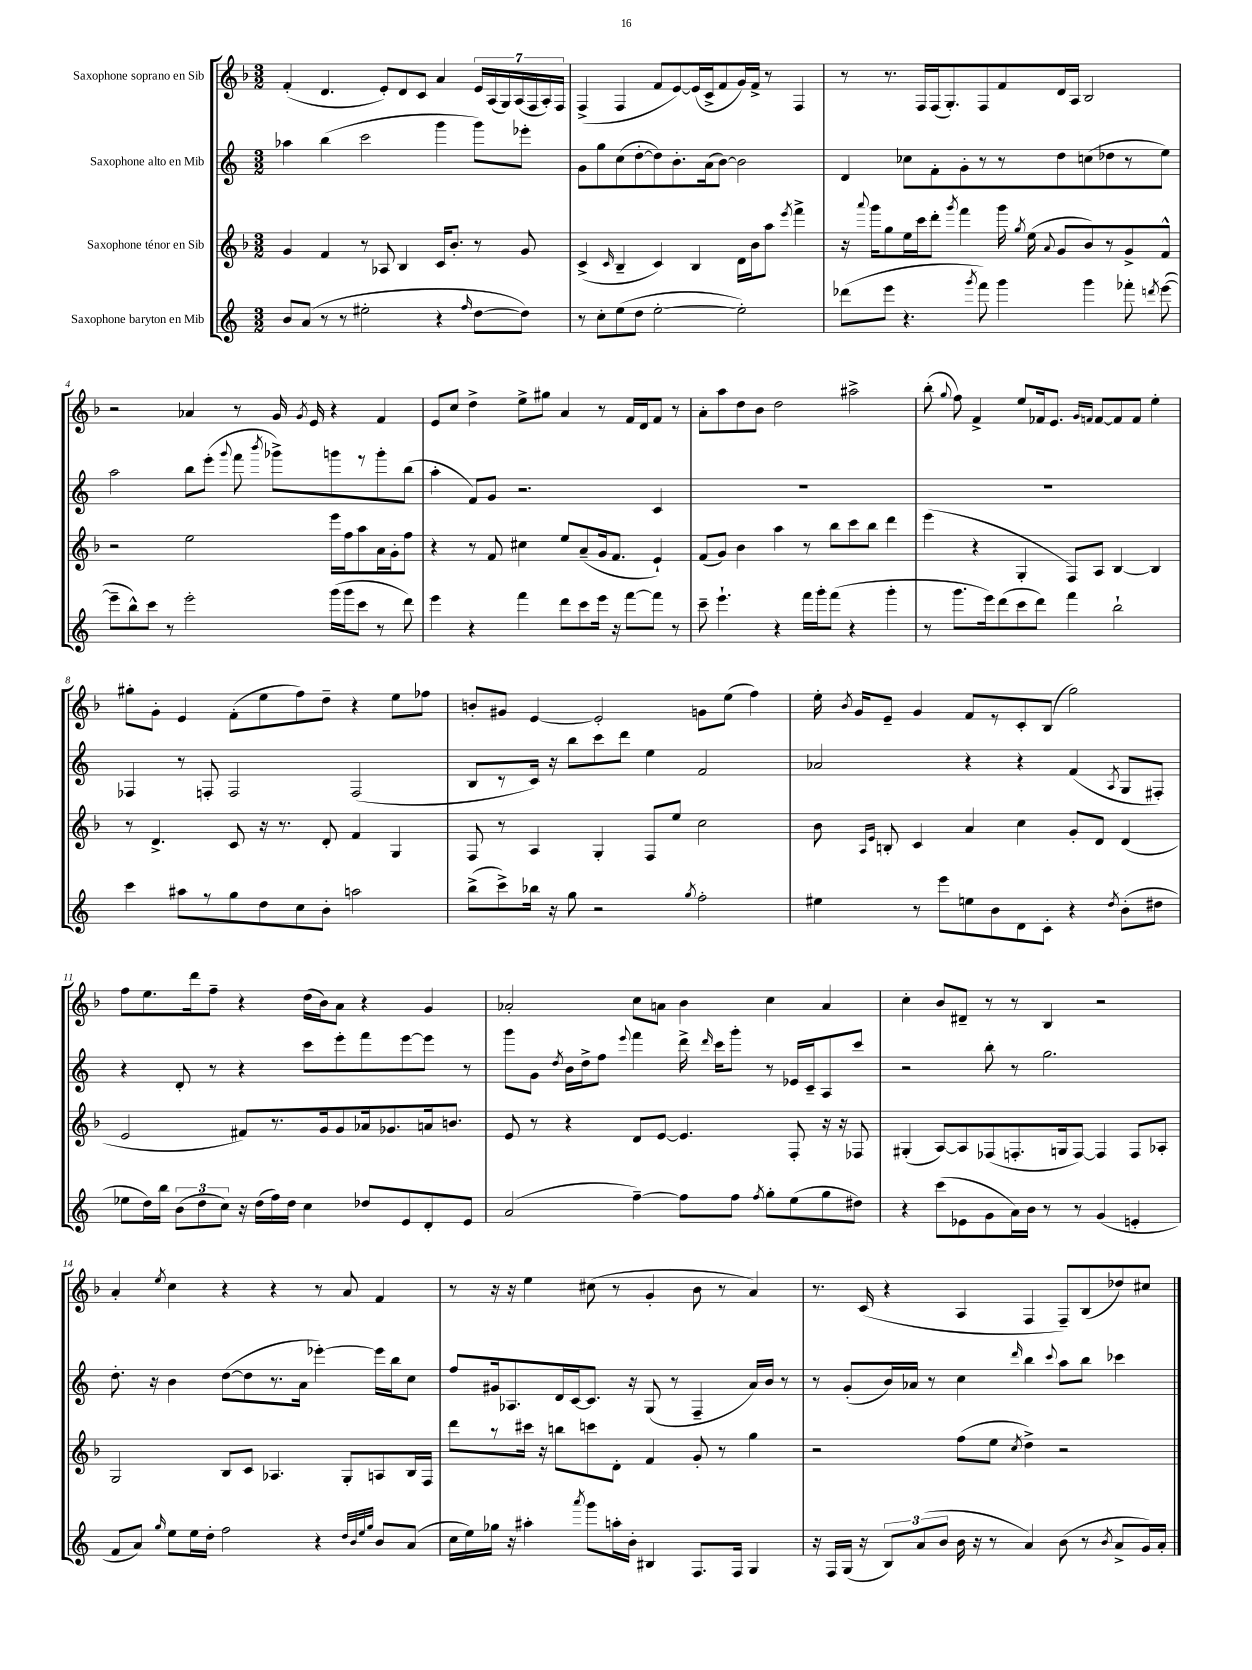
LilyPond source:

<<
\new StaffGroup <<
\new Staff = "s0" \with { instrumentName = "Saxophone soprano en Sib" } {
    \clef treble \key f \major \numericTimeSignature \time 3/2
    \autoBeamOff f'4-.( d'4. e'8[-.) d'8 c'8] a'4 \tuplet 7/4 { e'16[ a16( g16) a16( f16 a16-.) f16] } |
    f4->( f4 f'8[ e'8~) e'16( c'16-> f'8 g'16) f'16]-> r8 f4 |
    r8 r8. f16[ f16( g8.-.) f8 f'8 d'16 a16] bes2 |
    r2 aes'4 r8 g'16 \acciaccatura { g'8 } e'16 r4 f'4 |
    e'8[ c''8] d''4-> e''8[-> gis''8] a'4 r8 f'16[ d'16 f'8] r8 |
    a'8[-. a''8 d''8 bes'8] d''2 ais''2-> |
    bes''8-.( \appoggiatura { g''8 } f''8) f'4-> e''8[ fes'16 e'8.] \grace { g'16[ f'16] } f'8[~ f'8 f'8] e''4-. |
    gis''8[-. g'8]-. e'4 f'8[-.( e''8 f''8) d''8]-- r4 e''8[ fes''8] |
    b'8[-. gis'8] e'4~ e'2-. g'8[ e''8]( f''4) |
    e''16-. \acciaccatura { bes'8 } g'16[ e'8]-- g'4 f'8[ r8 c'8-. bes8]( g''2) |
    f''8[ e''8. d'''16 f''8]-- r4 d''16[( bes'16) a'8] r4 g'4 |
    aes'2-. c''8[ a'8] bes'4 c''4 a'4 |
    c''4-. bes'8[ dis'8]-- r8 r8 bes4 r2 |
    a'4-. \acciaccatura { e''8 } c''4 r4 r4 r8 a'8 f'4 |
    r8 r16 r16 e''4 cis''8( r8 g'4-. bes'8 r8 a'4) |
    r8. c'16( r4 a4 f4 f8[--) bes8( des''8) cis''8] \bar "|." |
}
\new Staff = "s1" \with { instrumentName = "Saxophone alto en Mib" } {
    \clef treble \key c \major \numericTimeSignature \time 3/2
    \autoBeamOff aes''4 b''4( c'''2 g'''4 g'''8[) ees'''8]-. |
    g'8[ g''8 c''8( d''8~-. d''8) b'8.-. a'16( b'8]~) b'2 |
    d'4 ces''8[ f'8-. g'8-. r8 r8 d''8 c''8( des''8 r8 e''8]) |
    a''2 b''8[ e'''8]-.( \appoggiatura { g'''8 } f'''8 \acciaccatura { b'''8 } ges'''8[->) g'''8 r8 g'''8-. b''8]( |
    a''4-. f'8[) g'8] r2. c'4 |
    R1. |
    R1. |
    fes4 r8 f8-. f2 f2( |
    b8[ r8 c'16]) r16 b''8[ c'''8 d'''8] e''4 f'2 |
    aes'2 r4 r4 f'4( \acciaccatura { a8 } g8[ fis8]-.) |
    r4 d'8-. r8 r4 c'''8[ e'''8-. f'''8 e'''8~ e'''8] r8 |
    g'''8[ g'8] \acciaccatura { d''8 } b'16[ d''16-> f''8] \appoggiatura { e'''8 } f'''4 d'''16-> \grace { d'''16 } c'''16[ g'''8]-. r8 ees'16[ c'16-- a8 c'''8] |
    r2 b''8-. r8 g''2. |
    d''8.-. r16 b'4 d''8[~( d''8 r8. a'16] ees'''4~-.) ees'''16[ b''16 c''8] |
    f''8[ gis'16 aes8. d'16 c'16~ c'8.] r16 g8( r8 f4-- a'16[) b'16] r8 |
    r8 g'8[-.( b'16) aes'16] r8 c''4 \grace { d'''16 } b''4 \appoggiatura { c'''8 } a''8[ b''8] ces'''4 \bar "|." |
}
\new Staff = "s2" \with { instrumentName = "Saxophone ténor en Sib" } {
    \clef treble \key f \major \numericTimeSignature \time 3/2
    \autoBeamOff g'4 f'4 r8 aes8 bes4 c'16[ bes'8.]-. r8 g'8 |
    c'4->( \grace { c'16 } bes4-- c'4) bes4 d'16[ bes'16 a''8] \acciaccatura { e'''8 } f'''4-> |
    r16 \appoggiatura { a'''8 } g'''16[ g''8 e''16 c'''16 d'''8]-. \acciaccatura { g'''8 } f'''4 g'''16 \acciaccatura { g''8 } e''16( \appoggiatura { a'8 } g'8[ bes'8) r8 g'8-> f'8]-^ |
    r2 e''2 e'''16[ f''16 a''8 a'16 g'16-. f''8] |
    r4 r8 f'8 cis''4 e''8[ a'8--( g'16 f'8.] e'4-!) |
    f'8[( g'8]) bes'4 a''4 r8 bes''8[ c'''8 bes''8] d'''4 |
    e'''4( r4 g4-. f8[) a8] bes4~ bes4 |
    r8 d'4.-> c'8 r16 r8. d'8-. f'4 g4 |
    f8 r8 a4 g4-. f8[ e''8] c''2 |
    bes'8 \grace { a16[ e'16] } b8-. c'4 a'4 c''4 g'8[-. d'8] d'4( |
    e'2 fis'8[) r8. g'16 g'8 aes'16 ges'8. a'16 b'8.] |
    e'8 r8 r4 d'8[ e'8]~ e'4. f8-. r16 r16 fes8 |
    gis4-.( a8[~) a8 fes8( f8.-. g16 f8]~) f4 f8[ aes8]-. |
    g2 bes8[ c'8] aes4. g8[-. a8 bes16 f16] |
    d'''8[ r8 cis'''16] r16 b''8[ c'''8 d'8]-. f'4 g'8-. r8 g''4 |
    r2 f''8[( e''8] \acciaccatura { c''8 } d''4->) r2 \bar "|." |
}
\new Staff = "s3" \with { instrumentName = "Saxophone baryton en Mib" } {
    \clef treble \key c \major \numericTimeSignature \time 3/2
    \autoBeamOff b'8[ a'8]( r8 r8 eis''2-. r4 \grace { f''16 } d''8[~ d''8]) |
    r8 c''8[-. e''8( d''8] e''2~-. e''2-.) |
    des'''8[( e'''8] r4. \acciaccatura { g'''8 } f'''8) g'''4 g'''4 fes'''8-. \acciaccatura { d'''8 } e'''8~( |
    e'''8[-- b''8-^) c'''8] r8 e'''2-. g'''16[( g'''16 c'''8] r8 d'''8) |
    e'''4 r4 f'''4 d'''8[ c'''8 e'''16] r16 f'''8[~ f'''8] r8 |
    c'''8-- e'''4.-! r4 f'''16[ g'''16-. f'''8]( r4 g'''4-. |
    r8 g'''8.[ e'''16) d'''8( c'''8 d'''8]) f'''4 b''2-! |
    c'''4 ais''8[ r8 g''8 d''8 c''8 b'8]-. a''2 |
    b''8[->( c'''8->) bes''16] r16 g''8 r2 \acciaccatura { g''8 } f''2-. |
    eis''4 r8 e'''8[ e''8 b'8 d'8 c'8]-. r4 \acciaccatura { d''8 } b'8[-.( dis''8] |
    ees''8[ d''16) b''16] \tuplet 3/2 { b'8[( d''8 c''8]) } r16 d''16[( f''16) d''16] c''4 des''8[ e'8 d'8-. e'8] |
    a'2( f''4~--) f''8[ f''8] \acciaccatura { f''8 } g''8[-. e''8( g''8 dis''8]) |
    r4 c'''8[( ees'8 g'8 a'16) b'16] r8 r8 g'4( e'4-. |
    f'8[ a'8]) \grace { g''16 } e''8[ e''16 d''16]-. f''2 r4 \grace { d''32[ b'32 e''32 g''32] } b'8[ a'8]( |
    c''16[ e''16) ges''16] r16 ais''4-. \acciaccatura { a'''8 } g'''8[ a''16-. b'16]-. bis4 f8.[ f16] g4 |
    r16 f16[ g16]( r16 \tuplet 3/2 { b8[) a'8( b'8] } b'16 r16 r8 a'4) b'8( r8 \acciaccatura { b'8 } a'8[-> g'16) a'16]-. \bar "|." |
}
>>
>>
